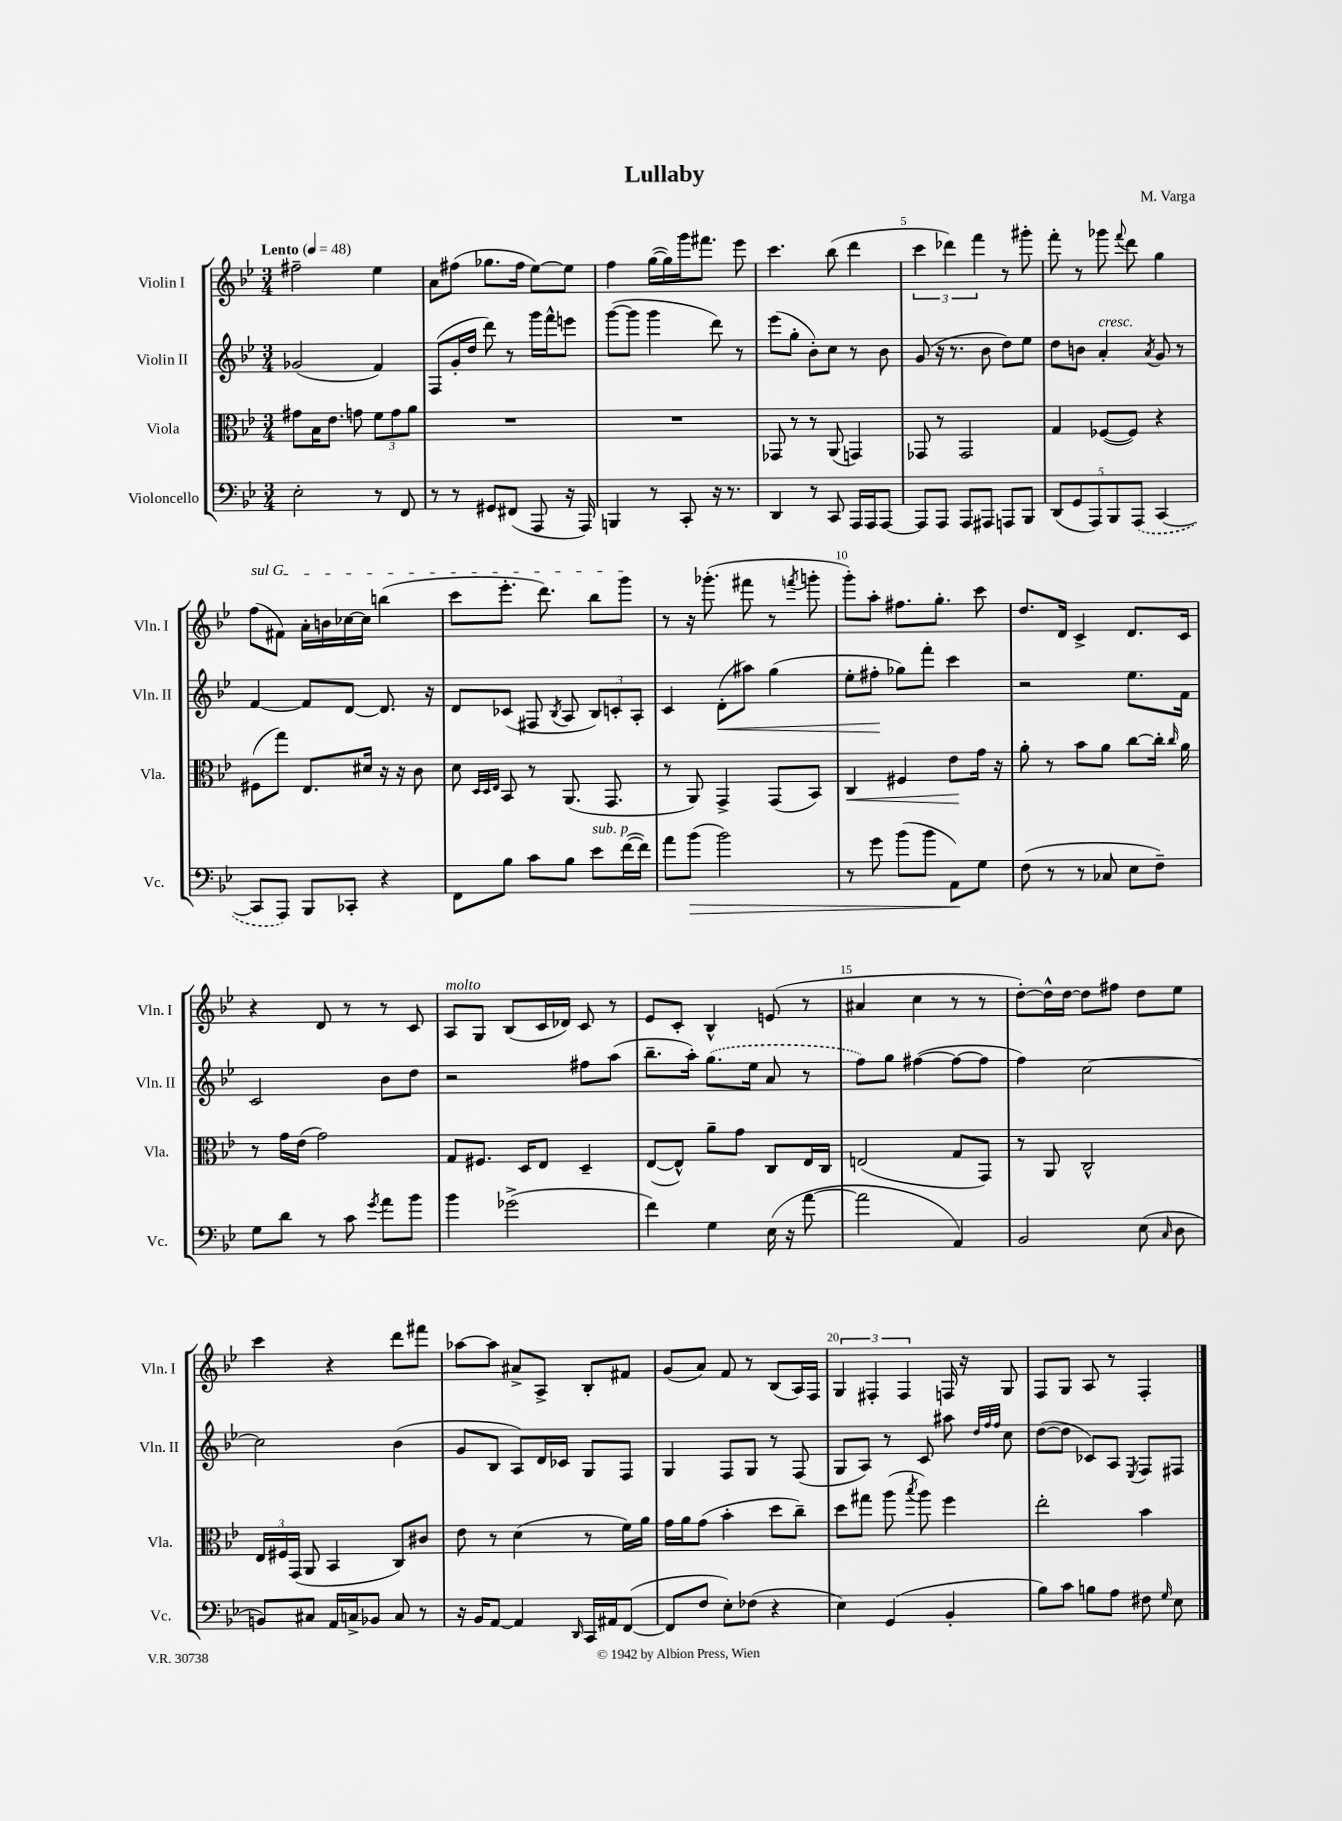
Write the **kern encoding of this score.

**kern	**kern	**kern	**kern
*staff4	*staff3	*staff2	*staff1
*clefF4	*clefC3	*clefG2	*clefG2
*k[b-e-]	*k[b-e-]	*k[b-e-]	*k[b-e-]
*M3/4	*M3/4	*M3/4	*M3/4
*MM48	*MM48	*MM48	*MM48
2E-'	8g#	(2g-	2ff#~
.	16B-	.	.
.	8.e-	.	.
.	8g	.	.
8r	12f	4f)	4ee-
.	12g	.	.
8FF	.	.	.
.	12a	.	.
=	=	=	=
8r	2.r	(8F	8a
8r	.	16g'	(8ff#
.	.	16dd	.
8GG#	.	8ddd)	8.gg-
(8FF#	.	8r	.
.	.	.	16ff#
8AAA	.	16ggg	[8ee-)
.	.	16fff^^	.
16r	.	8eee	8ee-]
16AAA)	.	.	.
=	=	=	=
4BBB	2.r	([8ggg	4ff
.	.	8ggg]	.
8r	.	4ggg	([16gg
.	.	.	16gg])
8CC'	.	.	16ggg
.	.	.	8.fff#
16r	.	8ddd)	.
8.r	.	.	.
.	.	8r	8eee-
=	=	=	=
4DD	8GG-	(8eee-	4.ccc
.	8r	8gg'	.
8r	8r	8b-')	.
8CC	(8AA	8cc	(8bb-
16AAA	4GG)	8r	4ddd
16AAA	.	.	.
[8AAA	.	8b-	.
=	=	=	=
8AAA]	8GG-	(8g	6ccc
8AAA	8r	16r	.
.	.	.	6ddd-)
.	.	8.r	.
8AAA	2GG-	.	.
.	.	.	6fff
8AAA#	.	8b-	.
8AAA	.	8dd)	8r
8BBB-	.	8ee-	8ggg#'
=	=	=	=
(10DD	4G	8dd	8fff'
10GG	.	.	.
.	.	8b	8r
10AAA)	.	.	.
.	([8F-	4a'	8ggg-
10BBB-	.	.	.
.	.	.	8qqfff
.	8F-])	.	8ddd
(10AAA	.	.	.
.	.	8qa	.
[4CC	4r	8g	4gg
.	.	8r	.
=	=	=	=
8CC]	(8F#	[4f	(8ff
8AAA)	8gg)	.	8f#)
8BBB-	8.E-	8f]	16a'
.	.	.	16b
8CC-'	.	[8d	[16cc-
.	16d#	.	16cc-]
4r	16r	8.d]	(4bb
.	16r	.	.
.	8c	.	.
.	.	16r	.
=	=	=	=
8FF	8d	8d	8ccc
.	32qqD	.	.
.	32qqD	.	.
.	32qqE-	.	.
8B-	8BB-	(8c-	8.eee-'
8c	8r	8F#	.
.	.	.	8.ddd)
.	.	8qB-	.
8B-	(8.AA	8A	.
8e-	.	12B-)	8bb-
.	8.GG	.	.
.	.	12c'	.
([16f	.	.	8ggg
.	.	12A'	.
16f])	.	.	.
=	=	=	=
8a	8r	4c	8r
(8b-	8AA)	.	16r
.	.	.	(8.ggg-'
2b-)	4GG^	(8d'	.
.	.	8aa#)	8fff#
.	(8GG	(4gg	8r
.	.	.	8qfff
.	8BB-)	.	8ggg'
=	=	=	=
8r	4C	8ee-'	8ggg')
8g	.	8ff#'	8aa'
(8b-	4F#	8gg-)	8.ff#
8b-	.	8fff'	.
.	.	.	8.gg'
8AA)	8e-	4ccc	.
8G	16g	.	8ccc
.	16r	.	.
=	=	=	=
(8F	8a'	2r	8.dd
8r	8r	.	.
.	.	.	16d
8r	8b-	.	4c^
8C-	8a	.	.
8E-	[8cc	8.ee-	8.d
8F~)	16cc']	.	.
.	16qqcc	.	.
.	16a	16f	16c
=	=	=	=
8G	8r	2c	4r
8d	16g	.	.
.	(16e-	.	.
8r	2g)	.	8d
8c	.	.	8r
8qg	.	.	.
8a	.	8b-	8r
8b-	.	8dd	8c
=	=	=	=
4b-	8G	2r	8A
.	8.F#	.	8G
(2g-^	.	.	(8B-
.	16D	.	.
.	8E-	.	16c
.	.	.	16d-)
.	4D~	8ff#	8c
.	.	(8aa	8r
=	=	=	=
4f)	([8E-	8.bb-~	8e-
.	8E-^^])	.	8c'
.	.	16aa')	.
4G	8a~	(8.gg	4B-^^
.	8g	.	.
.	.	16ee-	.
(16E-	8C	8a	(8e
16r	.	.	.
[8a	16E-	8r	8r
.	16C	.	.
=	=	=	=
2a]	(2E	8ff)	4a#
.	.	8gg	.
.	.	([4ff#	4cc
4AA)	8G	8ff#_	8r
.	8GG)	8ff#]	8r
=	=	=	=
2BB-	8r	4ff)	[8dd')
.	8AA	.	16dd^^]
.	.	.	[16dd
.	2C^^	[2cc	8dd]
.	.	.	8ff#
(8E-	.	.	8dd
16qqC	.	.	.
8D	.	.	8ee-
=	=	=	=
8BB)	24E-	2cc]	4ccc
.	24F#	.	.
.	(24GG	.	.
8C#	8AA	.	.
16AA	4BB-	.	4r
16C^	.	.	.
8BB-	.	.	.
8C	8C)	(4b-	8ddd
8r	8c#	.	8fff#
=	=	=	=
16r	8e-	8g	[8aa-
16BB-	.	.	.
[8AA	8r	8B-	8aa-]
4AA]	(4d	8A)	8a#^
.	.	16d	8A^
.	.	16c-	.
16qqDD	.	.	.
16CC	8r	8G	8B-'
16AA#	.	.	.
([8FF	16f)	8F	8f#
.	16a	.	.
=	=	=	=
8FF]	16g	4G	(8g
.	16a	.	.
8F	(8g	.	8a)
8E-')	4b-'	8F	8f
(8F-	.	8G	8r
4r	8dd	8r	(8B-
.	8cc~)	(8F	16A)
.	.	.	16F
=	=	=	=
4E-)	8dd	8G	6G
.	8gg#	8A)	.
.	.	.	6F#'
(4GG	(8aa	8r	.
.	.	.	6F#
.	8qbb-	.	.
.	8aa)	8c	.
4BB-'	4ff	8aa#	16F
.	.	.	16r
.	.	32qqdd	.
.	.	32qqff	.
.	.	32qqff	.
.	.	8cc	8G
=	=	=	=
8B-)	2ee-'	([8dd	8F
8c	.	8dd]	8G
8B	.	8c-)	8A
8A	.	8A	8r
.	.	8qE-	.
8F#	4b-	8F	4F'
16qqG	.	.	.
8E-	.	8F#	.
==	==	==	==
*-	*-	*-	*-
